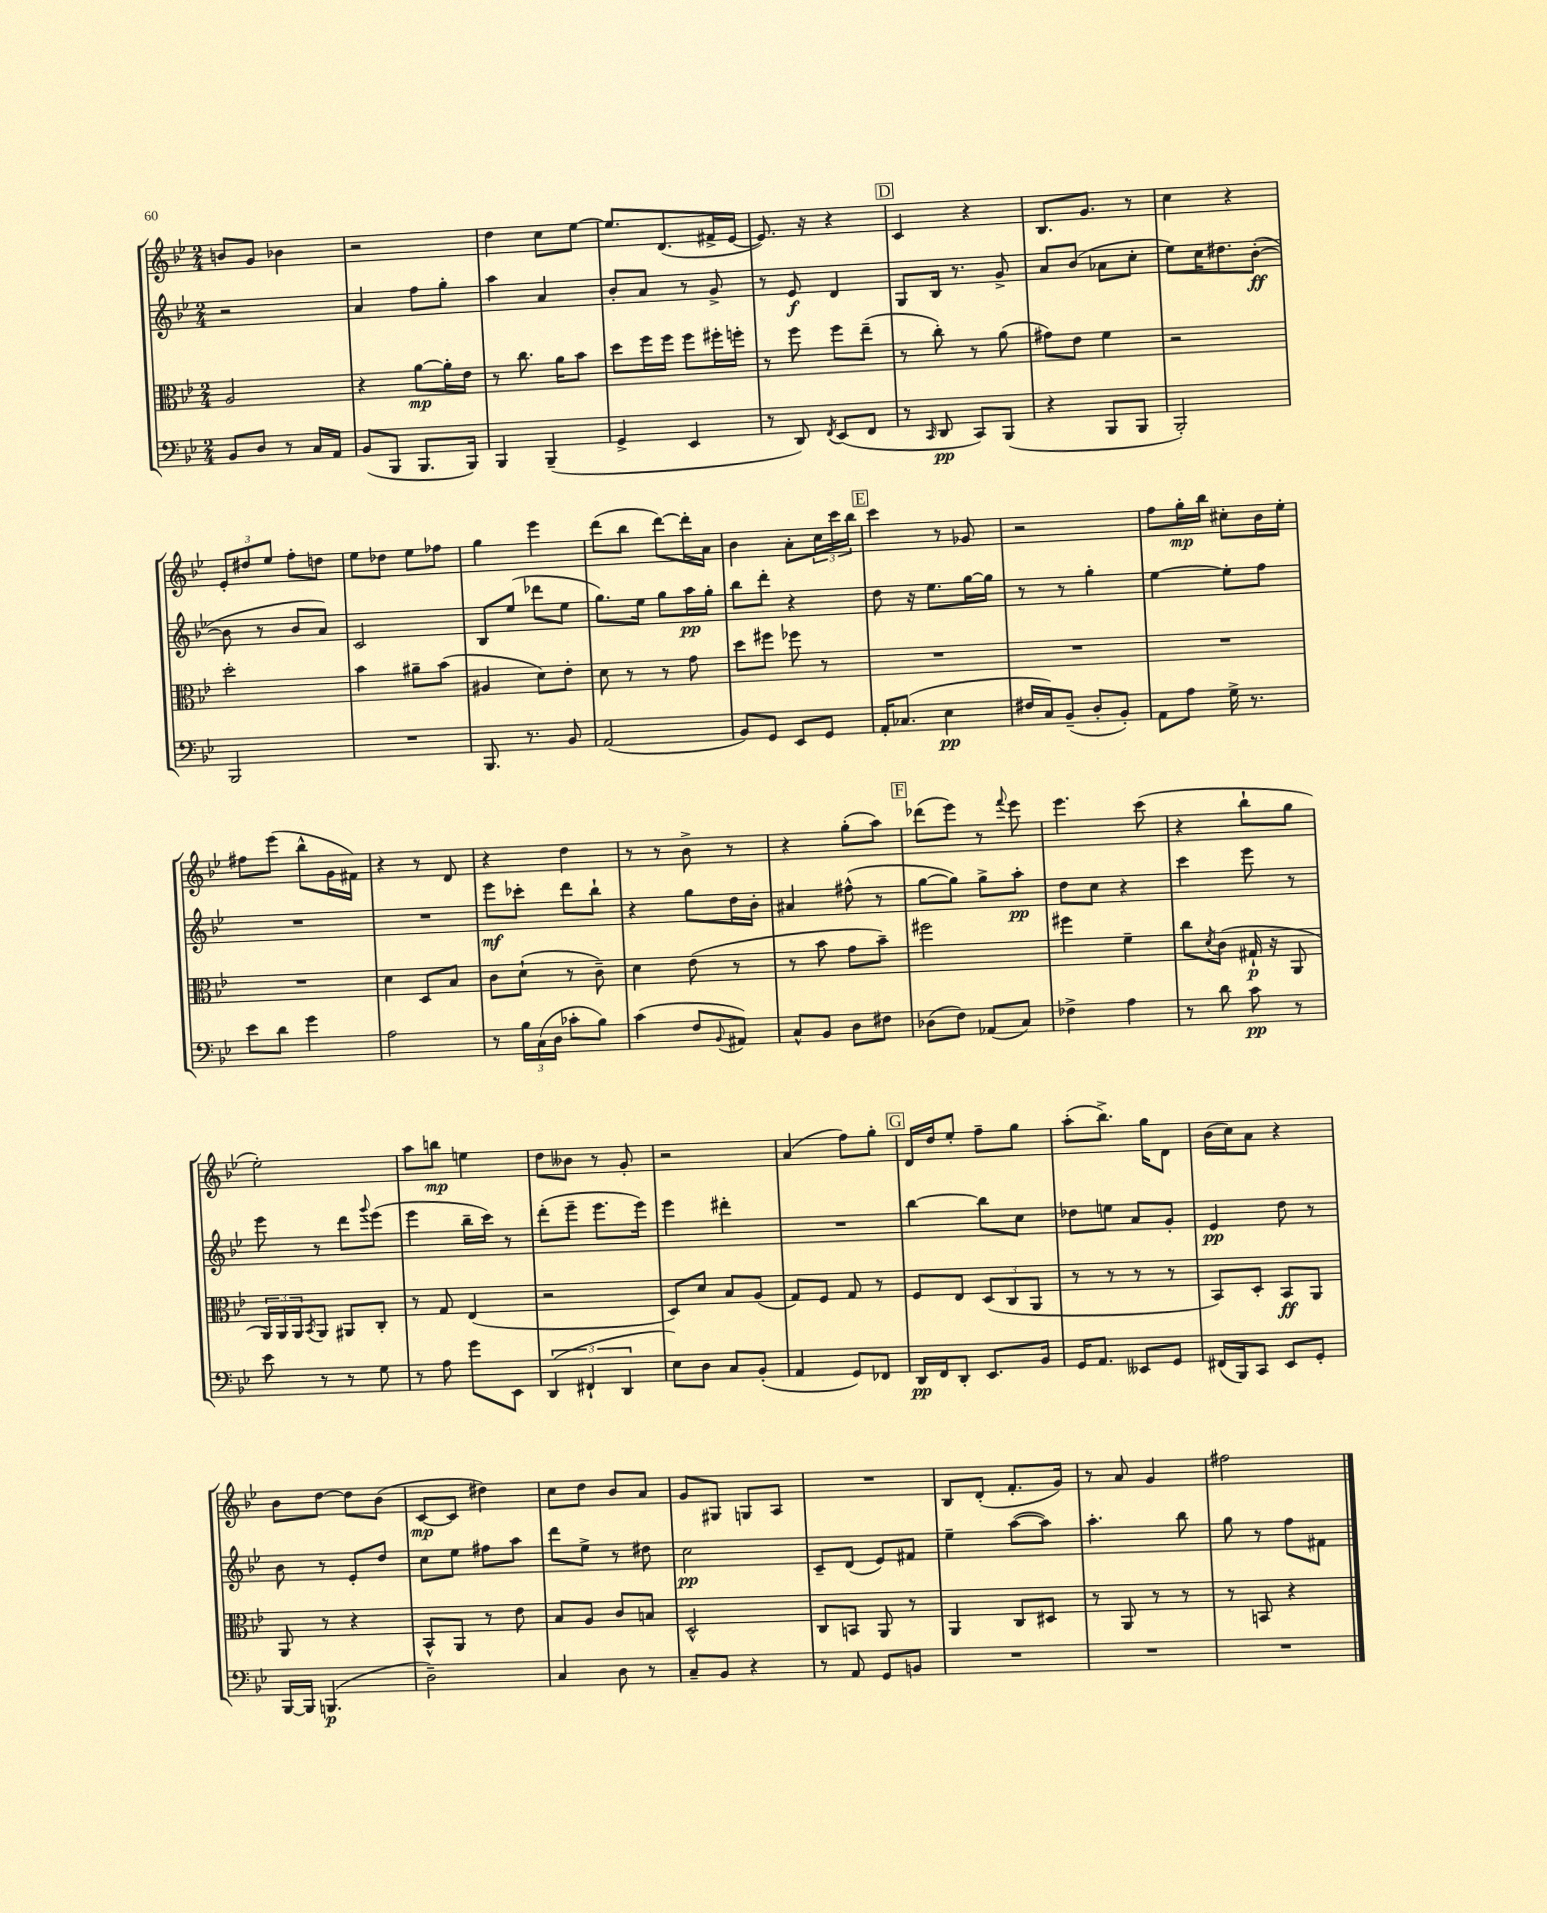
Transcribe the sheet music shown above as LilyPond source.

<<
\new StaffGroup <<
\new Staff = "s0" {
    \clef treble \key bes \major \numericTimeSignature \time 2/4
    b'8 g'8 bes'4 |
    r2 |
    d''4 c''8 ees''8~ |
    ees''8. d'8.( fis'16-> ees'16~ |
    ees'8.) r16 r4 |
    \mark \markup { \box "D" } c'4 r4 |
    bes8. g'8. r8 |
    c''4 r4 |
    \tuplet 3/2 { ees'8-. dis''8 ees''8 } f''8-. d''8 |
    ees''8 des''8 ees''8 fes''8 |
    g''4 ees'''4 |
    d'''8( bes''8 d'''8~) d'''16-. a'16 |
    bes'4 a'8-. \tuplet 3/2 { c''16 c'''16 bes''16 } |
    \mark \markup { \box "E" } c'''4 r8 ges'8 |
    r2 |
    f''8 g''16-.\mp bes''16 cis''8-. bes'16 ees''16-. |
    fis''8 ees'''8( bes''8-^ g'16 fis'16) |
    r4 r8 d'8 |
    r4 d''4 |
    r8 r8 bes'8-> r8 |
    r4 g''8-.( a''8) |
    \mark \markup { \box "F" } des'''8( ees'''8) r8 \appoggiatura { f'''8 } ees'''8 |
    ees'''4. c'''8( |
    r4 bes''8-! g''8 |
    ees''2-.) |
    a''8 b''8\mp e''4 |
    d''8 beses'8 r8 g'8-. |
    r2 |
    a'4( f''8) g''8-. |
    \mark \markup { \box "G" } d'16 d''16 ees''8-. f''8-- g''8 |
    a''8-.( bes''8.->) g''16 d'8 |
    bes'16( c''16) a'8 r4 |
    bes'8 d''8~ d''8 bes'8( |
    c'8~\mp c'8 dis''4) |
    c''8 d''8 bes'8 a'8 |
    g'8 gis8 g8 a8 |
    R2 |
    bes8 d'8-.( f'8.-. g'16) |
    r8 a'8 g'4 |
    fis''2 \bar "|." |
}
\new Staff = "s1" {
    \clef treble \key bes \major \numericTimeSignature \time 2/4
    r2 |
    a'4 f''8 g''8-. |
    a''4 a'4 |
    bes'8-. a'8 r8 g'8-> |
    r8 ees'8\f d'4 |
    \mark \markup { \box "D" } g8 bes16 r8. g'8-> |
    a'8 bes'8( aes'8 c''8-. |
    ees''8) c''16 dis''8. bes'8~-.\ff( |
    bes'8 r8 bes'8 a'8) |
    c'2 |
    bes8 ees''8( des'''8 ees''8 |
    g''8.) ees''16 g''8 a''16\pp g''16-. |
    bes''8 d'''8-. r4 |
    \mark \markup { \box "E" } d''8 r16 ees''8. g''16~ g''16 |
    r8 r8 g''4-. |
    ees''4~ ees''8-. f''8 |
    R2 |
    R2 |
    ees'''8\mf ces'''8-. d'''8 bes''8-! |
    r4 g''8 d''16 bes'16-. |
    ais'4 fis''8-^( r8 |
    \mark \markup { \box "F" } g''8~ g''8) g''8-> a''8-.\pp |
    d''8 c''8 r4 |
    c'''4 ees'''8 r8 |
    ees'''8 r8 d'''8 \appoggiatura { g'''8 } ees'''8( |
    ees'''4 bes''16-- c'''16) r8 |
    d'''8-.( ees'''8-- ees'''8. ees'''16) |
    ees'''4 dis'''4-. |
    R2 |
    \mark \markup { \box "G" } bes''4~ bes''8 c''8 |
    des''8 e''8 a'8 g'8-. |
    ees'4\pp d''8 r8 |
    bes'8 r8 ees'8-. d''8 |
    c''8 ees''8 fis''8 a''8 |
    d'''8 ees''8-> r8 dis''8 |
    c''2\pp |
    c'8-- d'8( ees'8) fis'8 |
    ees''4-- a''8~( a''8) |
    a''4.-. bes''8 |
    g''8 r8 f''8 fis'8 \bar "|." |
}
\new Staff = "s2" {
    \clef alto \key bes \major \numericTimeSignature \time 2/4
    a2 |
    r4 a'8~\mp a'16-. ees'16 |
    r8 c''8. a'16 bes'8 |
    d''8 f''16 f''16 f''8 fis''16-. f''16-. |
    r8 f''8 f''8 ees''8--( |
    \mark \markup { \box "D" } r8 c''8-.) r8 a'8( |
    gis'8) ees'8 f'4 |
    r2 |
    d''2-. |
    bes'4 ais'8-- bes'8( |
    ais4 d'8) ees'8-. |
    d'8 r8 r8 g'8 |
    d''8 fis''8 fes''8 r8 |
    \mark \markup { \box "E" } R2 |
    R2 |
    R2 |
    R2 |
    d'4 d8 bes8 |
    c'8 d'8-!( r8 c'8--) |
    d'4 ees'8( r8 |
    r8 bes'8 g'8 bes'8--) |
    \mark \markup { \box "F" } fis''2 |
    fis''4 f'4-- |
    c''8 \acciaccatura { d'8 } c'8( gis16-!\p r16 a,8 |
    \tuplet 3/2 { a,16) a,16 a,16 } \acciaccatura { bes,8 } a,8 ais,8 c8-. |
    r8 g8 ees4( |
    r2 |
    d8) d'8 bes8 a8( |
    g8) f8 g8 r8 |
    \mark \markup { \box "G" } f8 ees8 \tuplet 3/2 { d8( c8 a,8 } |
    r8 r8 r8 r8 |
    bes,8) d8-. bes,8\ff a,8 |
    a,8 r8 r4 |
    bes,8-^ a,8 r8 ees'8 |
    bes8 a8 c'8 b8 |
    d2-^ |
    c8 b,8 a,8 r8 |
    a,4 c8 dis8 |
    r8 a,8 r8 r8 |
    r8 b,8 r4 \bar "|." |
}
\new Staff = "s3" {
    \clef bass \key bes \major \numericTimeSignature \time 2/4
    bes,8 d8 r8 c16 a,16 |
    bes,8( bes,,8 bes,,8. bes,,16) |
    bes,,4 bes,,4--( |
    g,4-> ees,4 |
    r8 d,8) \acciaccatura { f,8 } ees,8( f,8 |
    \mark \markup { \box "D" } r8 \grace { c,16 } d,8\pp c,8) bes,,8( |
    r4 bes,,8 bes,,8 |
    bes,,2-.) |
    bes,,2 |
    R2 |
    bes,,8. r8. bes,8 |
    a,2( |
    bes,8) g,8 ees,8 g,8 |
    \mark \markup { \box "E" } a,16-. ces8.( ees4\pp |
    fis16 c16) bes,8--( d8-. bes,8-.) |
    a,8 a8 g16-> r8. |
    ees'8 d'8 g'4 |
    a2 |
    r8 \tuplet 3/2 { bes16 c16( d16 } ces'8-. bes8) |
    c'4( f8 \appoggiatura { bes,8 } ais,8) |
    c8-^ bes,8 d8 fis8 |
    \mark \markup { \box "F" } des8( f8) aes,8( c8) |
    fes4-> a4 |
    r8 d'8 c'8\pp r8 |
    ees'8 r8 r8 g8 |
    r8 a8 g'8 ees,8 |
    \tuplet 3/2 { d,4( fis,4-! d,4 } |
    ees8) d8 c8 bes,8-.( |
    a,4 g,8) fes,8 |
    \mark \markup { \box "G" } d,16\pp f,16 d,8-. ees,8. bes,16 |
    g,16 a,8. eeses,8 g,8 |
    fis,16( bes,,16) c,8 ees,8 g,8-. |
    bes,,16~ bes,,16 b,,4.\p( |
    d2--) |
    c4 d8 r8 |
    c8-- bes,8 r4 |
    r8 a,8 g,8 b,8 |
    R2 |
    R2 |
    R2 \bar "|." |
}
>>
>>
\layout { \context { \Score \remove "Bar_number_engraver" } }
